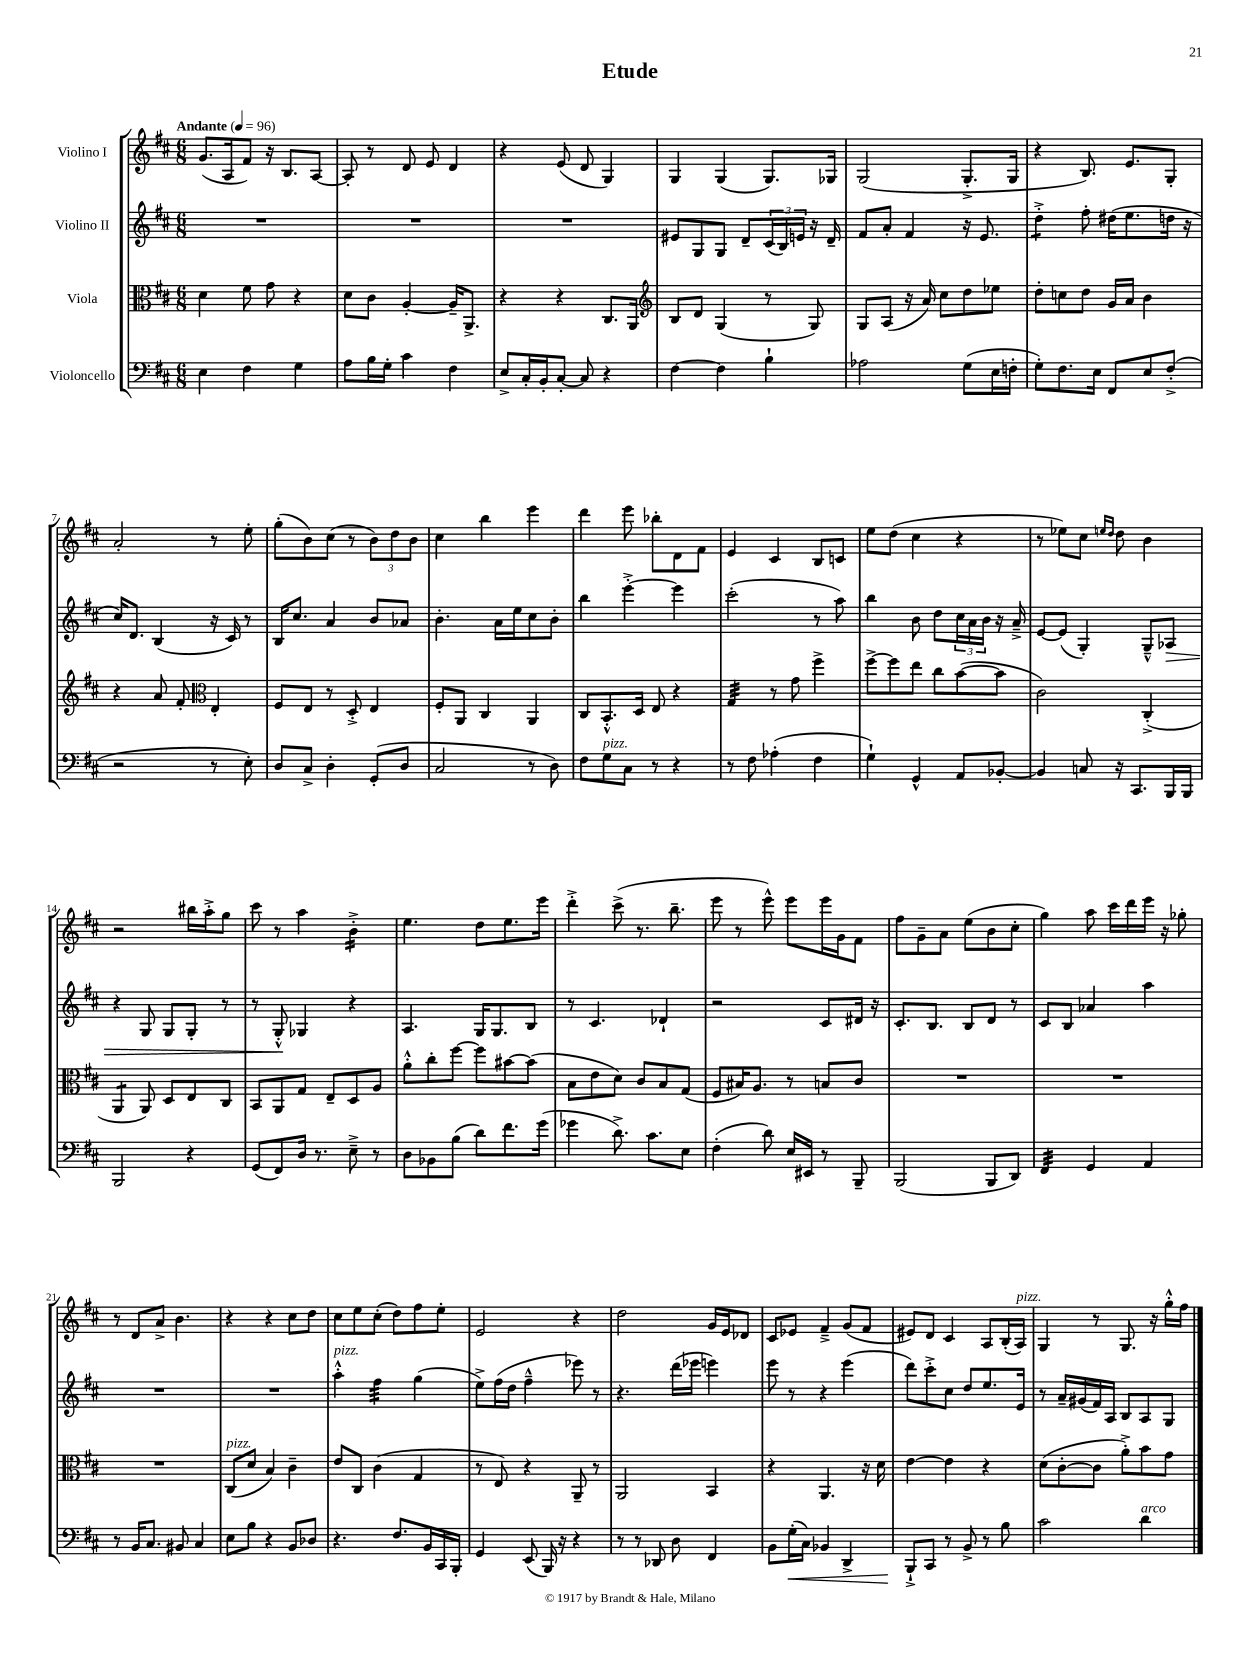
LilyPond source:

\header { title = "Etude" }
<<
\new StaffGroup <<
\new Staff = "s0" \with { instrumentName = "Violino I" } {
    \clef treble \key d \major \numericTimeSignature \time 6/8 \tempo "Andante" 4 = 96
    g'8.( a16 fis'8) r16 b8. a8~ |
    a8-. r8 d'8 e'8 d'4 |
    r4 e'8( d'8 g4) |
    g4 g4( g8.) ges16 |
    g2( g8.-.-> g16 |
    r4 b8.) e'8. g8-. |
    a'2-. r8 e''8-. |
    g''8-.( b'8) cis''8( r8 \tuplet 3/2 { b'8) d''8 b'8 } |
    cis''4 b''4 e'''4 |
    d'''4 e'''8 bes''8-. d'8 fis'8 |
    e'4 cis'4 b8 c'8 |
    e''8 d''8( cis''4 r4 |
    r8 ees''8) cis''8 \grace { e''16 d''16 } d''8 b'4 |
    r2 bis''16 a''16-.-> g''8 |
    cis'''8 r8 a''4 b'4:16-.-> |
    e''4. d''8 e''8. e'''16 |
    d'''4-.-> cis'''8->( r8. b''8.-- |
    e'''8 r8 e'''8-^) e'''8 e'''16 g'16 fis'8 |
    fis''8 g'8-- a'8 e''8( b'8 cis''8-. |
    g''4) a''8 cis'''16 d'''16 e'''16 r16 ges''8-. |
    r8 d'8 a'8-> b'4. |
    r4 r4 cis''8 d''8 |
    cis''8 e''8 cis''8-.( d''8) fis''8 e''8-. |
    e'2 r4 |
    d''2 g'16 e'16 des'8 |
    cis'8 ees'8 fis'4---> g'8( fis'8 |
    eis'8) d'8 cis'4 a8 b16-.( a16^\markup { \italic "pizz." }) |
    g4 r8 g8. r16 g''16-.-^ fis''16 \bar "|." |
}
\new Staff = "s1" \with { instrumentName = "Violino II" } {
    \clef treble \key d \major \numericTimeSignature \time 6/8
    R2. |
    R2. |
    R2. |
    eis'8 g8 g8 d'8-- \tuplet 3/2 { cis'16( b16) e'16 } r16 d'16-- |
    fis'8 a'8-. fis'4 r16 e'8. |
    d''4:8-.-> fis''8-. dis''16( e''8. d''16 r16 |
    cis''16) d'8. b4( r16 cis'16) r8 |
    b16 cis''8. a'4 b'8 aes'8 |
    b'4.-. a'16 e''16 cis''8 b'8-. |
    b''4 e'''4~-.-> e'''4 |
    cis'''2-.( r8 a''8) |
    b''4 b'8 d''8 \tuplet 3/2 { cis''16 a'16 b'16 } r16 a'16---> |
    e'8~ e'8( g4-.) g8---^ aes8\> |
    r4 g8 g8 g8-. r8 |
    r8 g8-.-^\! ges4 r4 |
    a4. g16 g8. b8 |
    r8 cis'4. des'4-! |
    r2 cis'8 dis'16 r16 |
    cis'8.-. b8. b8 d'8 r8 |
    cis'8 b8 aes'4 a''4 |
    R2. |
    R2. |
    a''4-.-^^\markup { \italic "pizz." } fis''4:32 g''4( |
    e''8->) fis''16( d''16 fis''4---^ ees'''8) r8 |
    r4. d'''16( ees'''16 e'''4) |
    e'''8 r8 r4 e'''4( |
    d'''8) cis'''8-.-> cis''8 d''8 e''8. e'16 |
    r8 a'16-- gis'16( fis'16) a16 b8 a8 g8 \bar "|." |
}
\new Staff = "s2" \with { instrumentName = "Viola" } {
    \clef alto \key d \major \numericTimeSignature \time 6/8
    d'4 fis'8 g'8 r4 |
    d'8 cis'8 a4~-. a16-- a,8.-> |
    r4 r4 cis8. a,16 |
    \clef treble b8 d'8 g4( r8 g8) |
    g8 a8( r16 a'16) cis''8 d''8 ees''8 |
    d''8-. c''8 d''8 g'16 a'16 b'4 |
    r4 a'8 fis'8-. \clef alto e4-. |
    fis8 e8 r8 d8-.-> e4 |
    fis8-. a,8 cis4 a,4 |
    cis8 b,8.-.-^ d16 e8 r4 |
    g4:32 r8 g'8 fis''4-> |
    fis''8~-> fis''8 e''8 cis''8 b'8~( b'8 |
    cis'2) cis4-.->( |
    a,4:8 a,8) d8 e8 cis8 |
    b,8 a,8 g8 e8-- d8 a8 |
    a'8-.-^ cis''8-. fis''8~ fis''8 bis'8~ bis'8( |
    b8 e'8 d'8) cis'8 b8 g8( |
    fis8 bis16) a8. r8 b8 cis'8 |
    R2. |
    R2. |
    R2. |
    cis8^\markup { \italic "pizz." }( d'8 b4) cis'4-- |
    e'8 cis8 cis'4( g4 |
    r8 e8) r4 a,8-- r8 |
    a,2 b,4 |
    r4 a,4. r16 d'16 |
    e'4~ e'4 r4 |
    d'8( cis'8~-. cis'8 a'8-.->) b'8 g'8 \bar "|." |
}
\new Staff = "s3" \with { instrumentName = "Violoncello" } {
    \clef bass \key d \major \numericTimeSignature \time 6/8
    e4 fis4 g4 |
    a8 b16 g16-. cis'4 fis4 |
    e8-> cis16-. b,16-. cis8~-. cis8 r4 |
    fis4~ fis4 b4-! |
    aes2 g8( e16 f16-. |
    g8-.) fis8. e16 fis,8 e8 fis8-.->( |
    r2 r8 e8-.) |
    d8 cis8-> d4-. g,8-.( d8 |
    cis2 r8 d8) |
    fis8 g8^\markup { \italic "pizz." } cis8 r8 r4 |
    r8 fis8 aes4-.( fis4 |
    g4-!) g,4-^ a,8 bes,8~-. |
    bes,4 c8 r16 cis,8. b,,16 b,,16 |
    b,,2 r4 |
    g,8( fis,8) d16 r8. e8---> r8 |
    d8 bes,8 b8( d'8) fis'8. g'16( |
    ges'4 d'8.->) cis'8. e8 |
    fis4-.( d'8) e16 eis,16 r8 b,,8-- |
    b,,2( b,,8 d,8) |
    fis,4:32 g,4 a,4 |
    r8 b,16 cis8. bis,8 cis4 |
    e8 b8 r4 b,8 des8 |
    r4. fis8. b,16 cis,16 b,,16-. |
    g,4 e,8( b,,16) r16 r4 |
    r8 r8 des,8 d8 fis,4 |
    b,8 g16-.\<( cis16) bes,4 d,4-> |
    b,,8-!->\! cis,8 r8 b,8-> r8 b8 |
    cis'2 d'4^\markup { \italic "arco" } \bar "|." |
}
>>
>>
